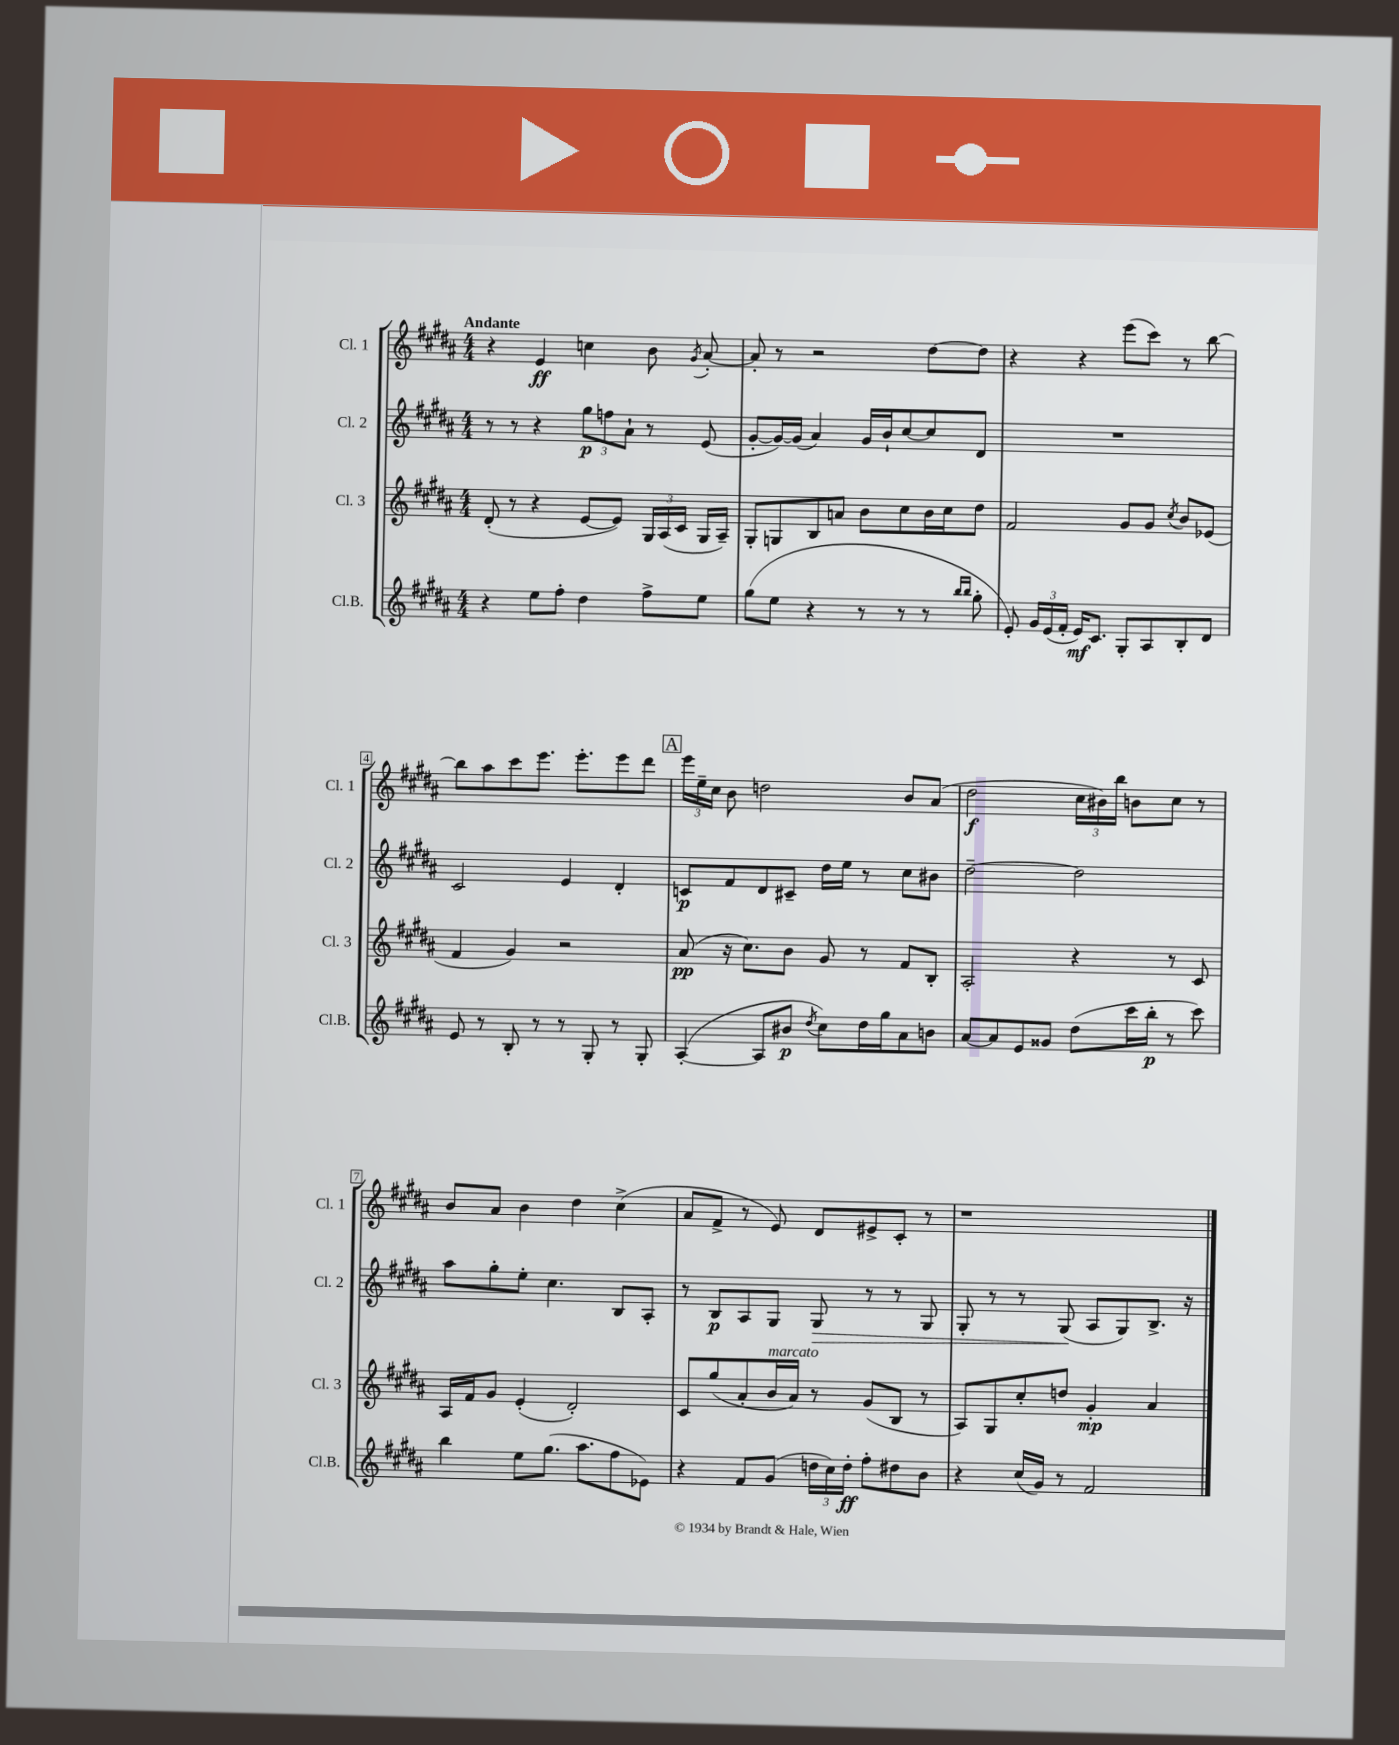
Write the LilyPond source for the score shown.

<<
\new StaffGroup <<
\new Staff = "s0" \with { instrumentName = "Cl. 1" shortInstrumentName = "Cl. 1" } {
    \clef treble \key b \major \numericTimeSignature \time 4/4 \tempo "Andante"
    \autoBeamOff r4 e'4\ff c''4 b'8 \acciaccatura { gis'8 } ais'8~-. |
    ais'8-. r8 r2 dis''8[~ dis''8] |
    r4 r4 e'''8[( cis'''8]) r8 b''8~ |
    b''8[ ais''8 cis'''8 e'''8.] e'''8.[-. e'''8 dis'''8] |
    \mark \markup { \box "A" } \tuplet 3/2 { e'''16[ e''16-- cis''16] } b'8 d''2 b'8[ ais'8]( |
    dis''2\f \tuplet 3/2 { cis''16[ bis'16) b''16] } b'8[ cis''8] r8 |
    b'8[ ais'8] b'4 dis''4 cis''4->( |
    ais'8[ fis'8]-> r8 e'8) dis'8[ eis'8-> cis'8]-. r8 |
    r1 \bar "|." |
}
\new Staff = "s1" \with { instrumentName = "Cl. 2" shortInstrumentName = "Cl. 2" } {
    \clef treble \key b \major \numericTimeSignature \time 4/4
    \autoBeamOff r8 r8 r4 \tuplet 3/2 { gis''8[\p f''8 ais'8]-! } r8 e'8( |
    gis'8[~-. gis'16~) gis'16]( ais'4) gis'16[ b'16-! cis''8~ cis''8 dis'8] |
    R1 |
    cis'2 e'4 dis'4-. |
    \mark \markup { \box "A" } c'8[\p fis'8 dis'8 cis'8]-- dis''16[ e''16] r8 cis''8[ bis'8] |
    dis''2~-- dis''2 |
    ais''8[ gis''8-. e''8]-. cis''4. b8[ ais8]-. |
    r8 b8[\p ais8 gis8] gis8\> r8 r8 gis8 |
    gis8-. r8 r8 gis8\!( ais8[ gis8) b8.]-> r16 \bar "|." |
}
\new Staff = "s2" \with { instrumentName = "Cl. 3" shortInstrumentName = "Cl. 3" } {
    \clef treble \key b \major \numericTimeSignature \time 4/4
    \autoBeamOff dis'8-.( r8 r4 e'8[~ e'8]) \tuplet 3/2 { gis16[ ais16( cis'16] } gis16[ ais16]--) |
    gis8[-. g8 b8 a'8] b'8[ cis''8 b'16 cis''16 dis''8] |
    fis'2 gis'8[ gis'8] \acciaccatura { cis''8 } b'8[ ees'8]( |
    fis'4 gis'4) r2 |
    \mark \markup { \box "A" } ais'8\pp( r16 cis''8.[) b'8] gis'8 r8 fis'8[ b8]-. |
    ais2-. r4 r8 cis'8 |
    ais16[ fis'16 gis'8] e'4-.( dis'2-.) |
    cis'8[ gis''8( ais'8-. b'16^\markup { \italic "marcato" } ais'16]) r8 gis'8[( b8] r8 |
    ais8[) gis8 cis''8-. d''8] gis'4-.\mp ais'4 \bar "|." |
}
\new Staff = "s3" \with { instrumentName = "Cl.B." shortInstrumentName = "Cl.B." } {
    \clef treble \key b \major \numericTimeSignature \time 4/4
    \autoBeamOff r4 e''8[ fis''8]-. dis''4 fis''8[-> e''8] |
    gis''8[( e''8] r4 r8 r8 r8 \grace { b''16[ b''16] } gis''8-. |
    e'8-.) \tuplet 3/2 { gis'16[ e'16( fis'16]-. } e'16[\mf) cis'8.] gis8[-. ais8 b8-. dis'8] |
    e'8 r8 b8-. r8 r8 gis8-. r8 gis8-. |
    \mark \markup { \box "A" } ais4~-.( ais8[ bis'8]\p \acciaccatura { dis''8 } cis''8[) dis''16 gis''16 ais'8 b'8] |
    ais'8[~ ais'8 e'8 gisis'8] dis''8[( cis'''16 b''16]-.\p r8 cis'''8) |
    b''4 e''8[ gis''8.]( ais''8.[ fis''8 ees'8]) |
    r4 fis'8[ gis'8]( \tuplet 3/2 { d''16[ cis''16) d''16]-.\ff } fis''8[-. dis''8 b'8] |
    r4 cis''16[( gis'16]) r8 fis'2 \bar "|." |
}
>>
>>
\layout { \context { \Score \override BarNumber.stencil = #(make-stencil-boxer 0.1 0.3 ly:text-interface::print) } }
